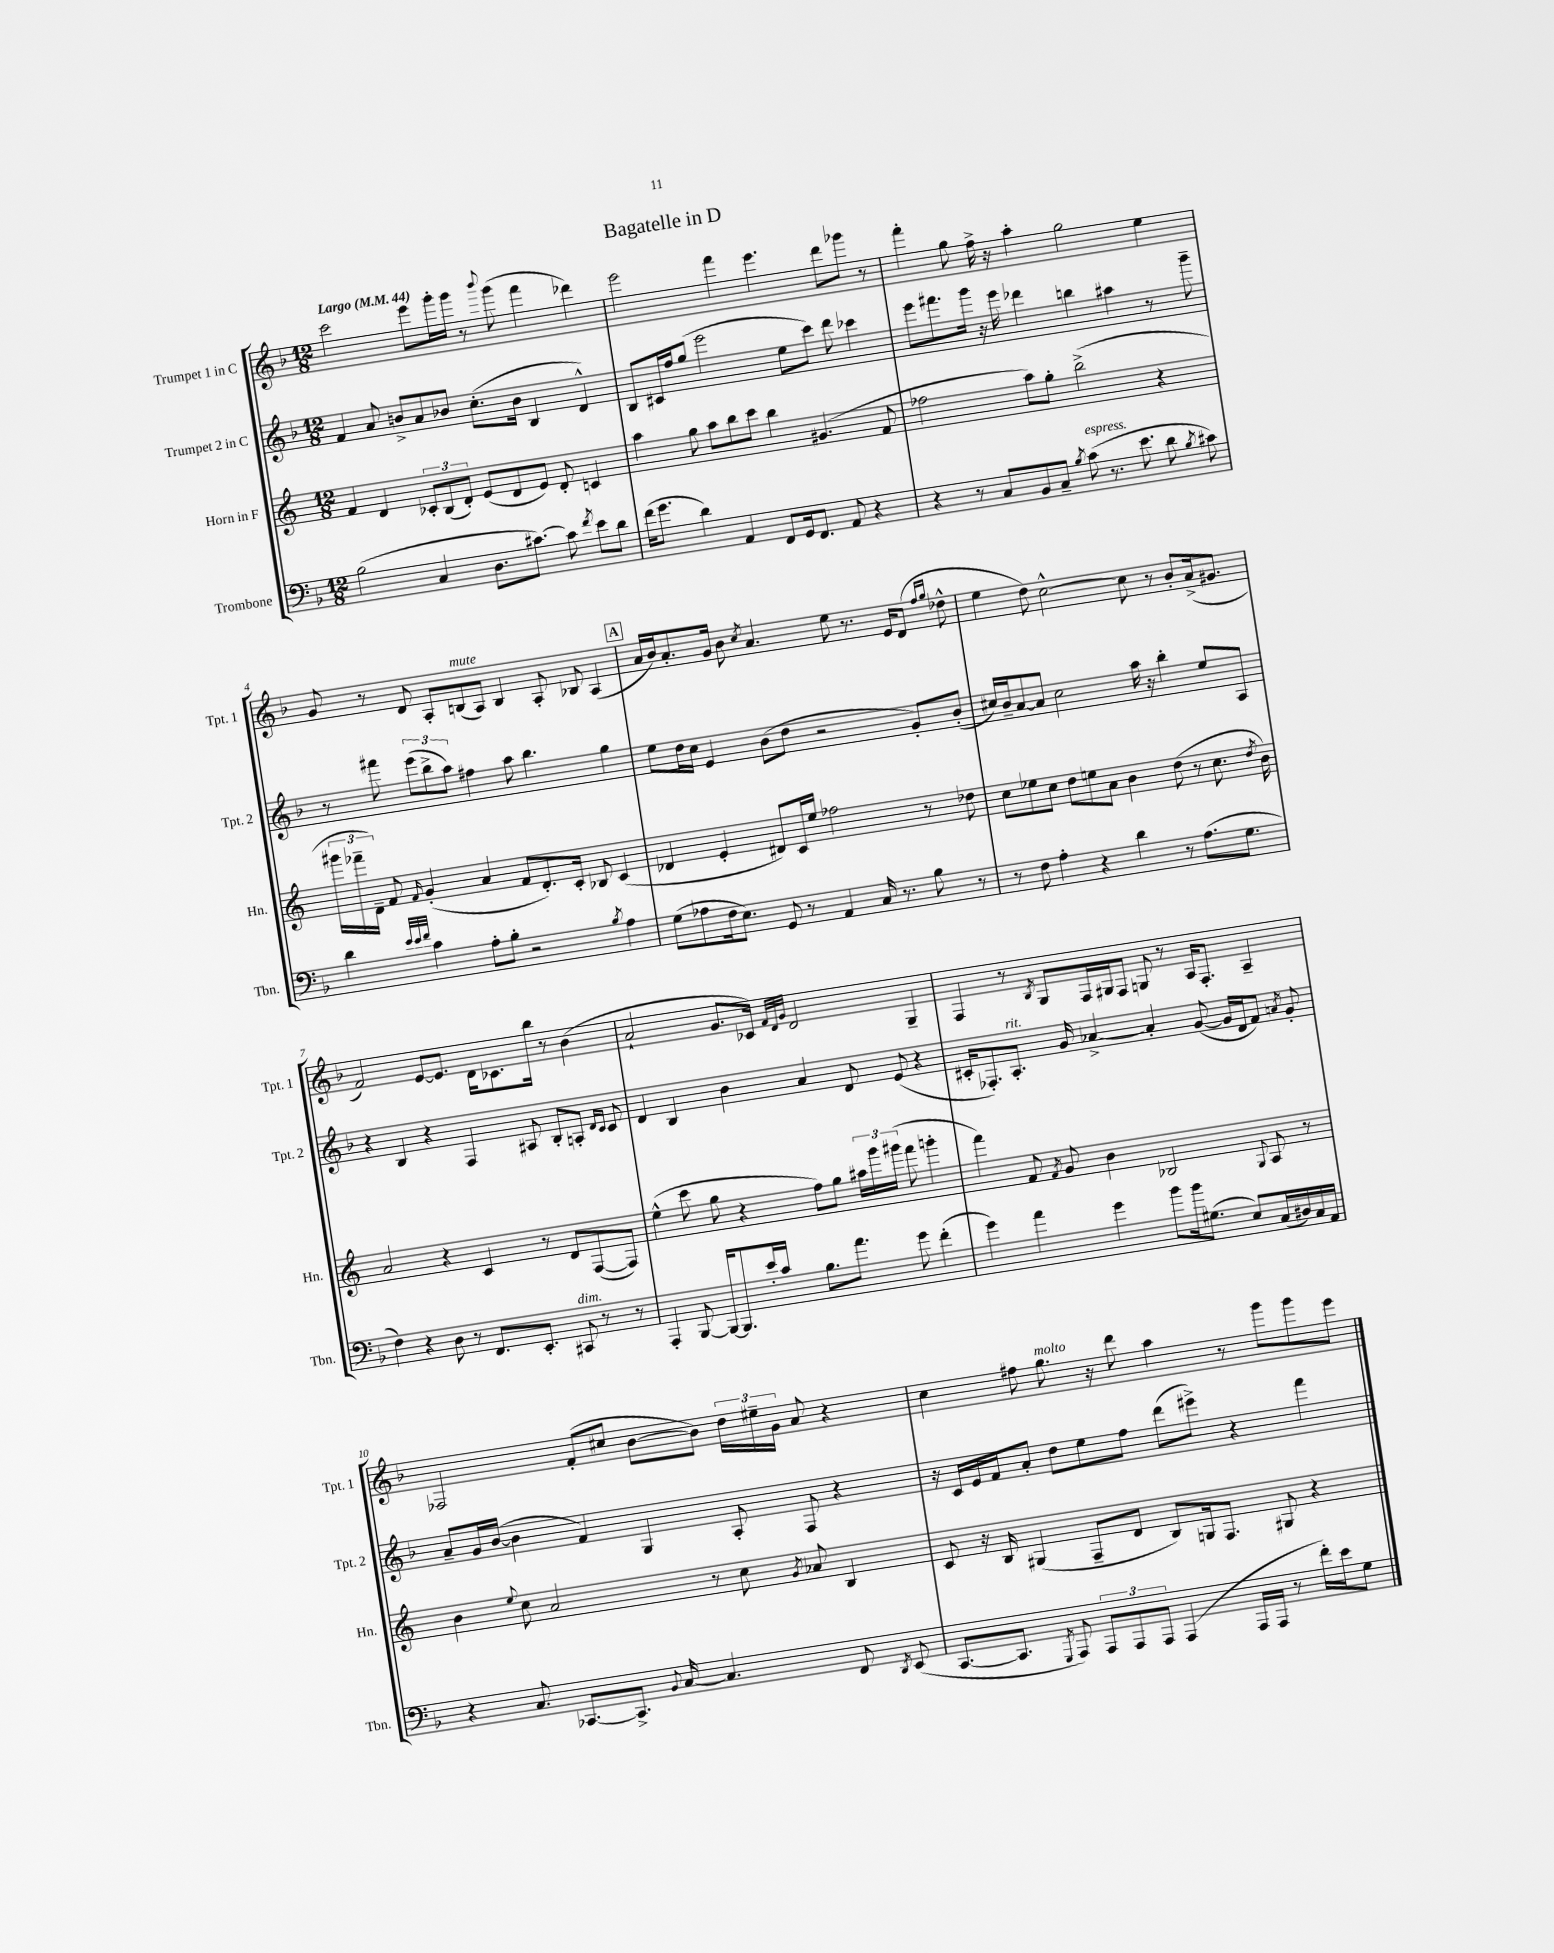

**kern	**kern	**kern	**kern
*part4	*part3	*part2	*part1
*staff4	*staff3	*staff2	*staff1
*I"Trombone	*I"Horn in F	*I"Trumpet 2 in C	*I"Trumpet 1 in C
*I'Tbn.	*I'Hn.	*I'Tpt. 2	*I'Tpt. 1
*clefF4	*clefG2	*clefG2	*clefG2
*k[b-]	*k[]	*k[b-]	*k[b-]
*M12/8	*M12/8	*M12/8	*M12/8
*MM44	*MM44	*MM44	*MM44
=1	=1	=1	=1
!	!	!	!LO:TX:a:B:t=Largo
(2B-\	4f/	4f/	2ccc\
.	4d/	8a/	.
.	.	8bn^/L	.
4C/	12c-X'/L	8a/	8eee\L
.	(12B/	.	.
.	.	8b-X/J	16ggg'\L
.	12d'/J)	.	.
.	.	.	16ggg\JJ
8.D\L	(8e/L	(8.cc'\L	8r
.	.	.	8qqbbb-/
.	8d/	.	(8ggg\
[8.c#X\J)	.	16b-\Jk	.
.	8e/J)	4B-/	4fff\
8c#\]	8d'/	.	.
8qf/	.	.	.
8e\L	4cn/	4d^^/)	4ddd-X\)
8d\J	.	.	.
=2	=2	=2	=2
(16f\KL	4aa\	8B-/L	2eee\
8.g\J	.	.	.
.	.	16c#X/L	.
.	.	16ff/J	.
4d\)	8gg\	(8gg/J	.
.	8aa\L	2eee\	.
4AA/	8bb\	.	4fff\
.	8ccc\J	.	.
8FF/L	4bb\	.	4.eee\
16GG/k	.	8ee\L	.
8.FF/J	.	.	.
.	(4.g#X/	8ccc\J)	.
8AA/	.	8ddd\	8ddd\L
4r	.	4ccc-X\	8ggg-X\J
.	8f/	.	8r
=3	=3	=3	=3
4r	2ff-X\	8eee\L	4fff'\
.	.	8.fff#X\	.
8r	.	.	8gg\
.	.	16ggg\Jk	.
8C/L	.	16r	16ff^\
.	.	16eee\	16r
8BB-/	8aa\L)	4ddd-X\	4aa'\
8C~/J	8gg'\J	.	.
8qB-/	.	.	.
!LO:TX:a:i:t=espress.	!	!	!
(8c\	(2bb^\	4bbn\	2gg\
8.r	.	.	.
.	.	4aa#X\	.
8.e\	.	.	.
8d\	4r	8r	4ee\
8qB-/	.	.	.
8c#X\)	.	8ggg~\	.
!!LO:LB:g=z
=4	=4	=4	=4
4d\	24ggg#X\LL	8r	8g/
.	24fff-X~\	.	.
.	24d~\JJ)	.	.
.	8f/	8fff#X\	8r
32qqe/LLL	.	.	.
32qqe/	.	.	.
32qqf/JJJ	16qqf/	.	.
4c\	(4g'/	(12eee\L	8d/
.	.	12bb-^\	.
.	.	.	8A'/L
.	.	12aa\J)	.
!	!	!	!LO:TX:a:i:t=mute
8A'\L	4a/	4ff#X\	(8Bn/
8B-'\J	.	.	8A/J)
2r	8f/L	8aa\	4B/
.	8.d'/)	4.bb-\	.
.	.	.	8A'/
.	16c'/Jk	.	.
.	8B-X/	.	8B-X/
8qB-/	.	.	.
4A\	(4c/	4gg\	(4A/
!!LO:REH:place=s1:t=A
=5	=5	=5	=5
(8G\L	4d-X/	8ee\L	16a/LL
.	.	.	16b-/J)
8A-X\	.	16dd\L	8.a'/
.	.	16cc\JJ	.
16F\k	4e'/	4e/	.
8.E\J)	.	.	16g/Jk
.	.	.	8b-\
.	.	.	8qcc/
8GG/	8d#X/L)	(8b-\L	4.a/
8r	16c/L	8dd\J	.
.	16ee/JJ	.	.
4AA/	2ff-X\	2r	.
.	.	.	8ee\
16C/	.	.	8.r
8.r	.	.	.
.	.	.	16e/KL
8B-\	8r	8g'/L)	(8d/J
.	.	.	16qqff/LL
.	.	.	16qqgg/JJ
8r	8dd-X\	(8b-'/J	8dd-X^^\
=6	=6	=6	=6
8r	8cc\L	16cc#X/LL)	4ee\
.	.	16b-~/J	.
8F\	8ee-X\	[8a/	.
4A'\	8cc\J	8a/J]	8dd\)
.	8dd\L	2cc#\	[2cc^^\
4r	8een\	.	.
.	8a\J	.	.
4d\	4b\	.	.
.	.	16aa\	8cc\]
.	.	16r	.
8r	(8dd\	4bb-'\	8r
(8.A\L	8r	.	8b-'/L
.	8.cc\	8ee/L	(16a^/k
8.G\J	.	.	8.g#X/J
.	.	8A/J	.
.	8qdd/	.	.
.	16b\)	.	.
!!LO:LB:g=z
=7	=7	=7	=7
4F\)	2a/	4r	2f/)
4r	.	4B-/	.
8D\	4r	4r	[8e/L
8r	.	.	8.e/J]
8.FF/L	4c/	4F/	.
.	.	.	16d\KL
.	.	.	8.c-X\
8.EE'/J	.	.	.
.	8r	8A#X/	.
.	.	.	16bb-\Jk
!LO:TX:a:i:t=dim.	!	!	!
8CC#X/	8d/L	8B-'/L	8r
8r	([8F/	8An'/J	(4b-\
.	.	16qqd/LL	.
.	.	16qqc/JJ	.
8r	8F/J])	8c/	.
=8	=8	=8	=8
4AAA'/	(4ee^^\	4d/	2a`/
[8BBB-/	8ccc\	4B-/	.
16BBB-/KL_	8gg\	.	.
8.BBB-/]	.	.	.
.	4r	4b-\	8.g/L
16e'/L	.	.	.
16c/JJ	.	.	16c-X/Jk)
.	.	.	32qqf/LLL
.	.	.	32qqd/
.	.	.	32qqg/JJJ
8.B-\L	8ff\L)	4a/	2d/
.	8gg\J	.	.
8.a\J	.	.	.
.	24aa#X\LL	8d/	.
.	24ggg\	.	.
.	(24ggg#X\JJ	.	.
8g\	8fff\	(8e/	.
(4f'\	4gggn'\	4r	4G~/
=9	=9	=9	=9
4g\)	4fff\)	16c#X'/KL	4F/
.	.	8.F-X'/)	.
!	!	!LO:TX:a:i:t=rit.	!
4a\	8f/	8.A'/J	8r
.	8qf/	.	8qB-/
.	8g/	.	8G/L
.	.	16g/	.
4g\	4b\	[4a-X^/	16F/L
.	.	.	16G#X/J
.	.	.	8F/J
8b-\L	2B-X/	4a-'/]	8Gn/
16b-\k	.	.	8r
(8.G#X\J	.	.	.
.	.	([8g/	16A/KL
.	.	.	8.F'/J
8E/L)	.	16g/LL]	.
.	.	16d/J	.
.	8qqG/	.	.
(16C/L	8A/	8f/J)	4A~/
16D#X/)	.	.	.
.	.	8qan/	.
16C/	8r	8g'/	.
16AA/JJ	.	.	.
!!LO:LB:g=z
=10	=10	=10	=10
4r	4b\	8a~/L	2F-X/
.	.	16g/L	.
.	.	([16b-/JJ	.
.	8qqee/	.	.
8.C/	8cc\	4b-\]	.
.	2a/	.	.
[8.CC-X/L	.	.	.
.	.	4f/)	(8f'/L
8.CC-^/J]	.	.	8cc#X/J
.	.	4G/	[8b-\L
8qqBB-/	.	.	.
[16C/	.	.	.
4.C/]	8r	.	8b-\J])
.	8cc\	8A'/	24dd\LL
.	.	.	24ee#X~\
.	.	.	24g\JJ
.	8qg/	.	.
.	8a-X/	8F/	8a/
8FF/	4B/	4r	4r
8qDD/	.	.	.
(8EE/	.	.	.
=11	=11	=11	=11
[8.CC/L	8c/	16r	4cc\
.	.	16c/LL	.
.	16r	16e/	.
8.CC/J]	16B/	16f/J	.
.	(4G#X/	8a'/J	8ff#X\
8qGGG/	.	.	.
!	!	!	!LO:TX:a:i:t=molto
8AAA/)	.	8dd\L	8.gg\
12AAA/L	8F~/L	8ee\	.
.	.	.	16r
12AAA/	.	.	.
.	8d/J	8ff\J	8ddd\
12AAA/J	.	.	.
(4AAA/	8B/L)	(8ddd\L	4aa\
.	16Gn/k	8eee#X^\J)	.
.	8.F/J	.	.
16AAA/LL	.	4r	8r
16AAA/JJ	.	.	.
8r	8G#X/	.	8ggg\L
16f'\LL)	4r	4fff\	8ggg\
16e\J	.	.	.
8G\J	.	.	8eee\J
==	==	==	==
*-	*-	*-	*-
